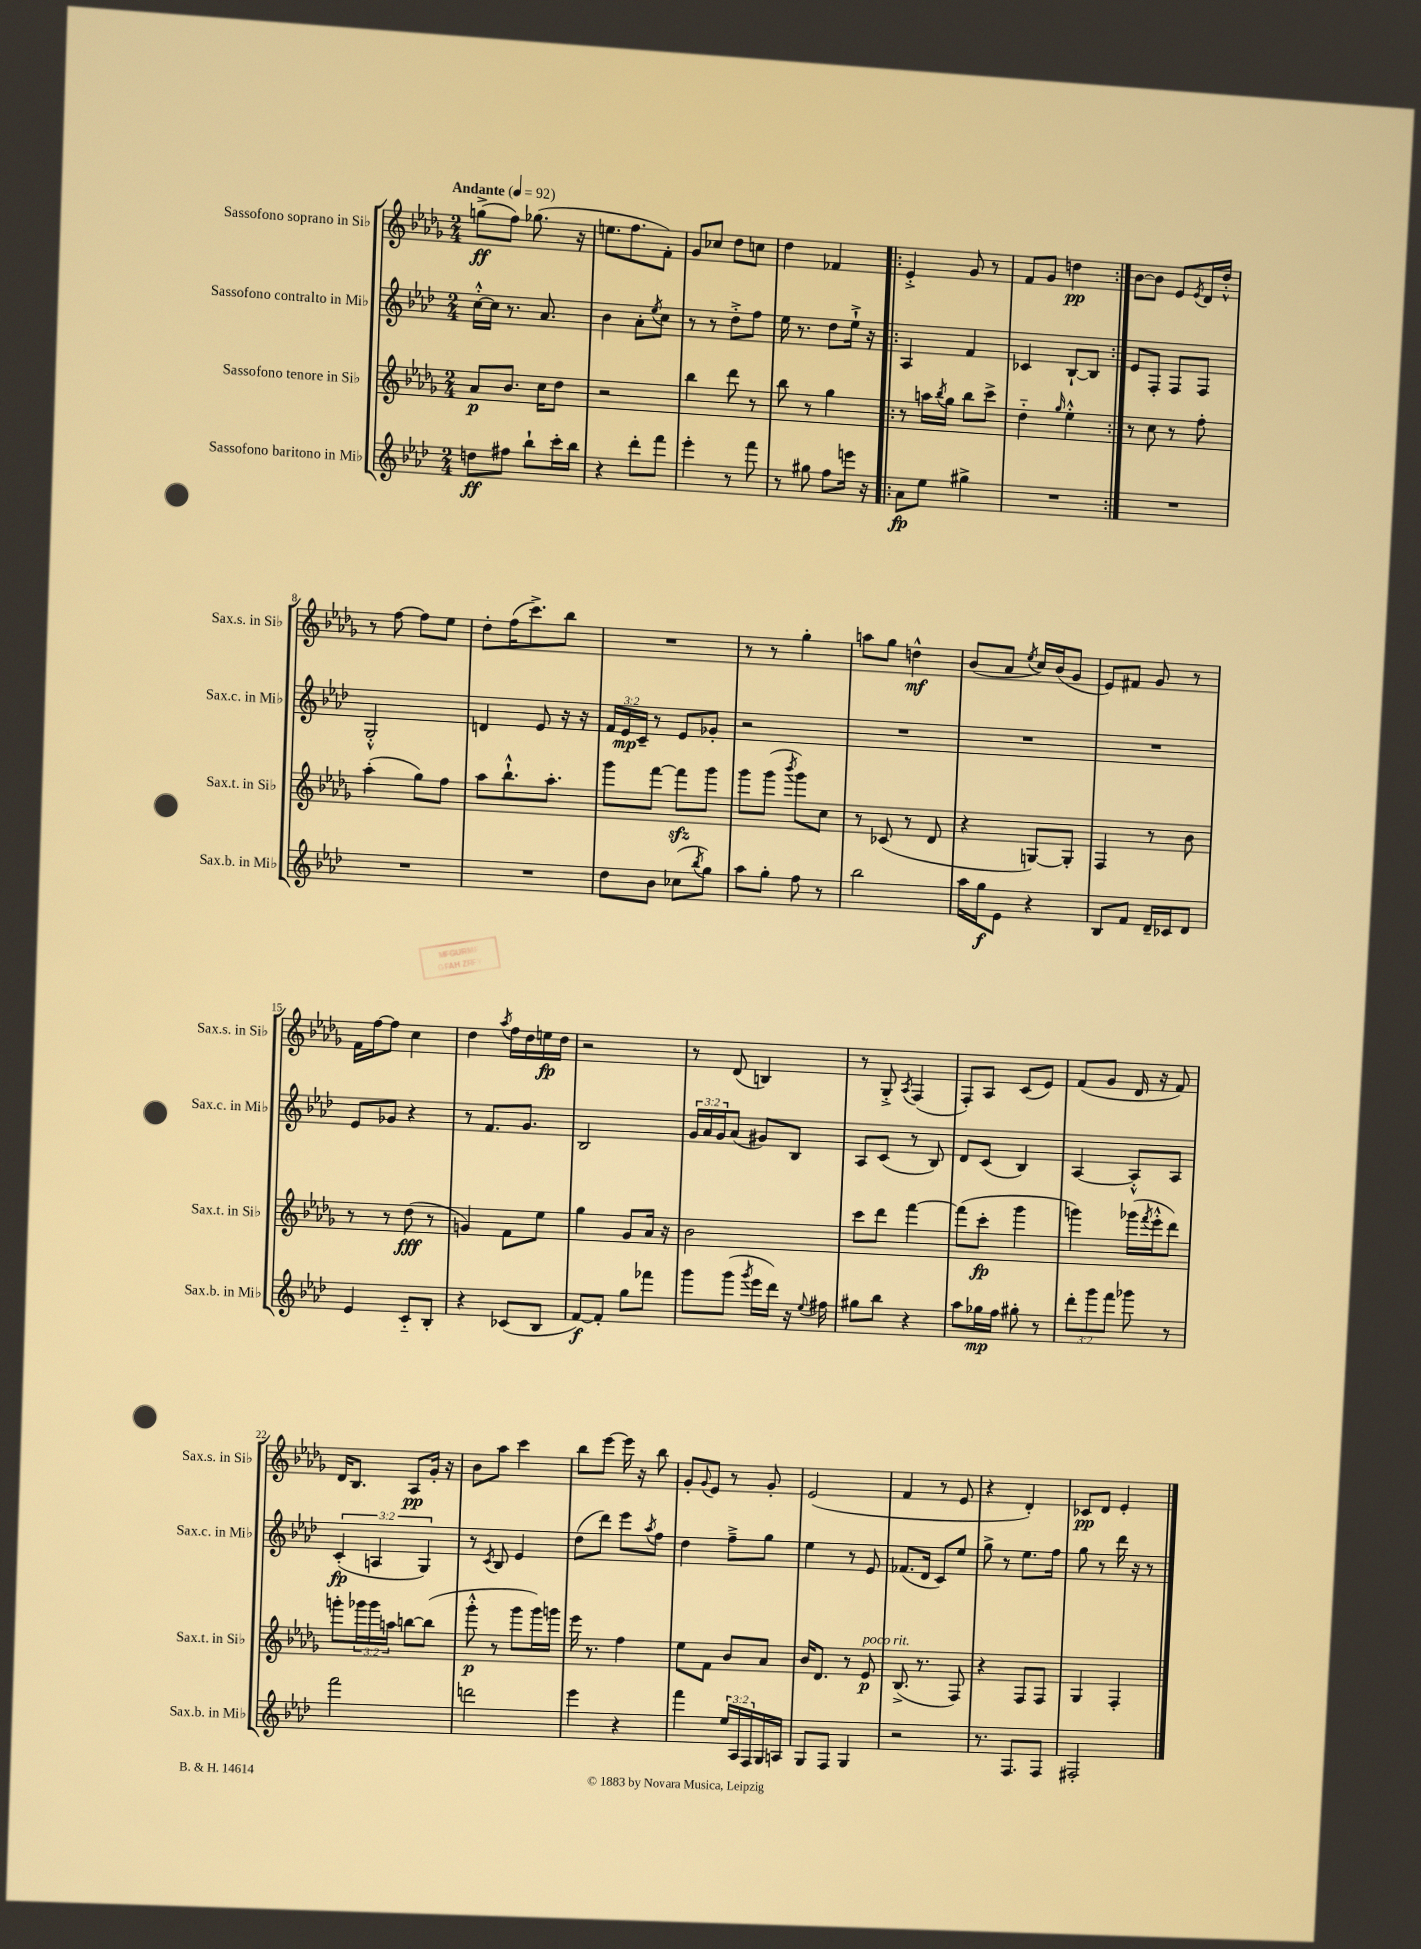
<<
\new StaffGroup <<
\new Staff = "s0" \with { instrumentName = "Sassofono soprano in Sib" shortInstrumentName = "Sax.s. in Sib" } {
    \clef treble \key des \major \numericTimeSignature \time 2/4 \tempo "Andante" 4 = 92
    g''8->\ff( f''8) ges''8.( r16 |
    e''8. f''8. f'8-.) |
    ges'8 ces''8 des''8 c''8 |
    des''4 fes'4 |
    \repeat volta 2 { ees'4-.-> ges'8 r8 |
    f'8 ges'8 d''4\pp | }
    bes'8~ bes'8 ees'8 \acciaccatura { ees'8 } des'16 des''16-.-^ |
    r8 f''8~ f''8 ees''8 |
    des''8-. f''16( c'''8.->) bes''8 |
    R2 |
    r8 r8 ges''4-. |
    a''8 ges''8 d''4-^\mf |
    bes'8( aes'8 \acciaccatura { ees''8 } c''16) bes'16( ges'8 |
    ees'8) fis'8 ges'8 r8 |
    f'16 f''16~ f''8 c''4 |
    des''4 \acciaccatura { aes''8 } f''16 des''16 e''16\fp des''16 |
    r2 |
    r8 des'8( b4) |
    r8 ges8-.-> \acciaccatura { aes8 } f4( |
    f8-.) aes8 c'8( ees'8) |
    f'8( ges'8 des'16 r16 f'8) |
    des'16 bes8. aes8\pp ges'16-. r16 |
    bes'8 aes''8 c'''4 |
    bes''8 ees'''8~ ees'''16 r16 bes''8 |
    ges'8-. \appoggiatura { ges'8 } ees'8 r8 ges'8-. |
    ees'2( |
    f'4 r8 ees'8 |
    r4 des'4-.) |
    ces'8\pp des'8 ees'4-. \bar "|." |
}
\new Staff = "s1" \with { instrumentName = "Sassofono contralto in Mib" shortInstrumentName = "Sax.c. in Mib" } {
    \clef treble \key aes \major \numericTimeSignature \time 2/4 \override Staff.TupletNumber.text = #tuplet-number::calc-fraction-text
    c''16~-.-^ c''16 r8. aes'8. |
    bes'4 aes'8-. \acciaccatura { ees''8 } c''8 |
    r8 r8 des''8-.-> f''8 |
    ees''16 r8. des''8 ees''16-!-> r16 |
    \repeat volta 2 { aes4 f'4 |
    ces'4 bes8~-! bes8 | }
    ees'8 f8-. f8 f8 |
    g2-.-^ |
    d'4 ees'8 r16 r16 |
    \tuplet 3/2 { f'16 ees'16\mp c'16-- } r8 ees'8 ges'8-. |
    r2 |
    R2 |
    R2 |
    R2 |
    ees'8 ges'8 r4 |
    r8 f'8. g'8. |
    bes2 |
    \tuplet 3/2 { g'16 aes'16 g'16 } aes'8( gis'8) bes8 |
    aes8 c'8( r8 bes8) |
    des'8 c'8( bes4) |
    aes4~ aes8-.-^ aes8 |
    \tuplet 3/2 { c'4-.\fp( a4 g4) } |
    r8 \acciaccatura { c'8 } bes8 ees'4 |
    des''8( des'''8) ees'''8 \acciaccatura { aes''8 } f''8 |
    des''4 f''8---> g''8 |
    ees''4 r8 ees'8 |
    fes'8.( des'16 c'8) ees''8 |
    g''8-> r8 ees''8. f''16 |
    g''8 r8 des'''16 r16 r8 \bar "|." |
}
\new Staff = "s2" \with { instrumentName = "Sassofono tenore in Sib" shortInstrumentName = "Sax.t. in Sib" } {
    \clef treble \key des \major \numericTimeSignature \time 2/4 \override Staff.TupletNumber.text = #tuplet-number::calc-fraction-text
    aes'8\p bes'8. c''16 des''8 |
    r2 |
    bes''4 des'''8 r8 |
    bes''8 r8 ges''4 |
    \repeat volta 2 { r8 a''16 \acciaccatura { bes''8 } ges''16 bes''8 c'''8-> |
    des''4-_ \grace { ges''16 } ees''4-.-^ | }
    r8 c''8 r8 f''8-. |
    aes''4-.( ges''8) f''8 |
    aes''8 bes''8.-!-^ aes''8.-. |
    ges'''8 f'''8~ f'''8\sfz ges'''8 |
    ges'''8 ges'''8( \acciaccatura { bes'''8 } ges'''8) c''8 |
    r8 ces'8( r8 des'8 |
    r4 g8~) g8-. |
    f4 r8 bes'8 |
    r8 r8 des''8\fff( r8 |
    g'4) f'8 ees''8 |
    ges''4 ges'8 aes'16 r16 |
    bes'2 |
    c'''8 des'''8 f'''4~ |
    f'''8( c'''8-.\fp ges'''4 |
    g'''4) ges'''16( \acciaccatura { f'''8 } ees'''16-.-^ des'''8) |
    g'''8-. \tuplet 3/2 { ges'''16 ges'''16 a''16 } b''8~ b''8( |
    ges'''8-.-^\p r8 ges'''8 ges'''16) g'''16 |
    ees'''16 r8. f''4 |
    ees''8 f'8 bes'8 aes'8 |
    bes'16 des'8. r8 ees'8\p^\markup { \italic "poco rit." } |
    bes8.->( r8. f8) |
    r4 f8 f8 |
    ges4 f4-. \bar "|." |
}
\new Staff = "s3" \with { instrumentName = "Sassofono baritono in Mib" shortInstrumentName = "Sax.b. in Mib" } {
    \clef treble \key aes \major \numericTimeSignature \time 2/4 \override Staff.TupletNumber.text = #tuplet-number::calc-fraction-text
    d''8\ff fis''8 bes''8-! c'''16-. bes''16 |
    r4 des'''8-. f'''8 |
    ees'''4-. r8 f'''8 |
    r8 gis''8 f''8 e'''16 r16 |
    \repeat volta 2 { aes'8\fp ees''8 gis''4-> |
    R2 | }
    R2 |
    R2 |
    R2 |
    des''8 bes'8 ces''8( \acciaccatura { bes''8 } g''8) |
    aes''8 g''8-. f''8 r8 |
    bes''2 |
    aes''16 g''16\f ees'8 r4 |
    bes8 f'8 des'16-- ces'16 des'8 |
    ees'4 c'8-_ bes8-. |
    r4 ces'8( bes8 |
    f'8~\f) f'8-. g''8 fes'''8 |
    g'''8 g'''8( \acciaccatura { g'''8 } ees'''16 des'''16) r16 \appoggiatura { ees''8 } fis''16 |
    gis''8 bes''8 r4 |
    aes''8 ges''16\mp f''16 gis''8-. r8 |
    \tuplet 3/2 { des'''8-. g'''8 f'''8 } ges'''8 r8 |
    f'''2 |
    d'''2 |
    ees'''4 r4 |
    f'''4 \tuplet 3/2 { ees''16 aes16 f16 } g16 a16 |
    g8 f8 g4 |
    r2 |
    r8. f8. f8 |
    fis2-. \bar "|." |
}
>>
>>
